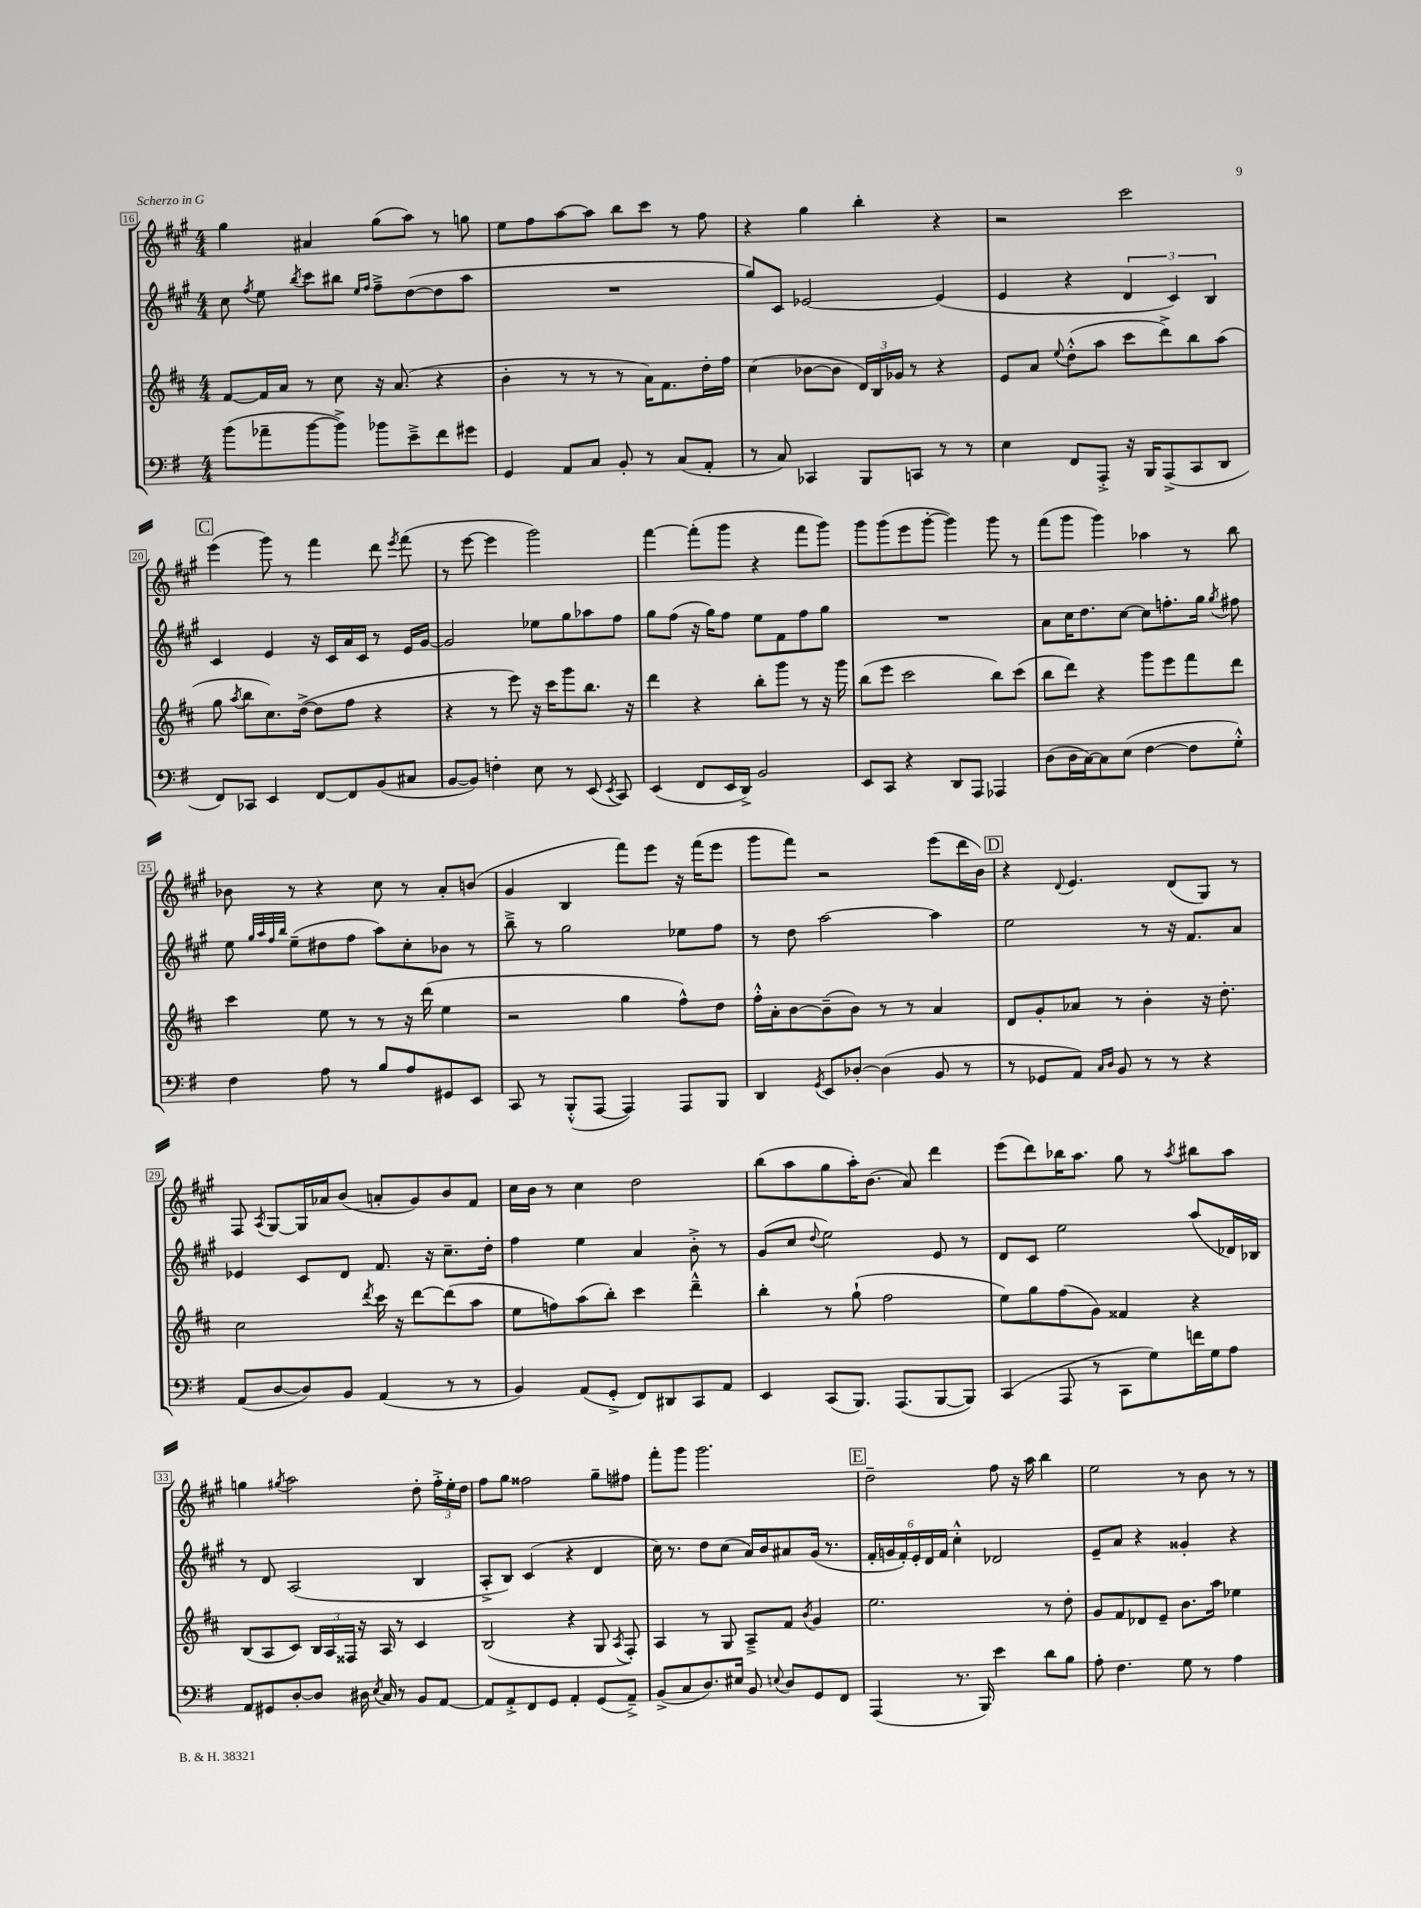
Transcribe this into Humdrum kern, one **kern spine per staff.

**kern	**kern	**kern	**kern
*part4	*part3	*part2	*part1
*staff4	*staff3	*staff2	*staff1
*clefF4	*clefG2	*clefG2	*clefG2
*k[f#]	*k[f#c#]	*k[f#c#g#]	*k[f#c#g#]
*M4/4	*M4/4	*M4/4	*M4/4
=16	=16	=16	=16
(8b\L	[8f#/L	8cc#\	4gg#\
.	.	8qff#/	.
8a-X~\	16f#/L]	8ee\	.
.	16a/JJ	.	.
.	.	8qbb/	.
[8b\	8r	8ccc#\L	4a#X/
8b^\J])	8cc#\	8bb#X\J	.
.	.	16qqee/LL	.
.	.	16qqff#/JJ	.
8b-X\L	16r	8ff#~^\L	(8gg#\L
.	(8.a/	.	.
8e~^\	.	([8dd\	8aa\J)
8f#\	4r	8dd\]	8r
8g#X\J	.	8aa\J	8ggn\
=17	=17	=17	=17
4GG/	4b'\	1r	8ee\L
.	.	.	8ff#\
8AA/L	8r	.	[8aa\
8C/J	8r	.	8aa\J]
8BB'/	8r	.	8bb\L
8r	16a\KL)	.	8ccc#\J
.	8.f#\	.	.
(8C/L	.	.	8r
8AA'/J	16dd'\L	.	8ff#\
.	16ff#\JJ	.	.
=18	=18	=18	=18
8r	(4cc#\	8gg#/L)	4r
8C/)	.	8c#/J	.
4CC-X/	[8b-X\L	[2e-X/	4gg#\
.	8b-\J]	.	.
8BBB/L	24d/LL)	.	4bb'\
.	24B/	.	.
.	24g-X/JJ	.	.
8CCn/J	8r	.	.
8r	4r	(4e-/]	4r
8r	.	.	.
=19	=19	=19	=19
4E\	8e/L	4e/	2r
.	8a/J	.	.
.	8qqee/	.	.
8FF#/L	(8dd'^^\L	4r	.
8AAA'^/J	8aa\J	.	.
16r	8ccc#\L	6d/	2ccc#\
16BBB/KL	.	.	.
(8AAA^/	8ddd^\)	.	.
.	.	6c#/)	.
8CC/	8bb\	.	.
.	.	6B/	.
8DD/J	(8aa\J	.	.
!!LO:LB:g=z
!!LO:REH:place=s1:t=C
=20	=20	=20	=20
8FF#/L)	8gg\	4c#/	(4eee\
.	8qaa/	.	.
8CC-X/J	8bb\L	.	.
4EE/	8.cc#\)	4e/	8ggg#\)
.	.	.	8r
.	([16dd^\Jk	.	.
[8FF#/L	8dd\L]	16r	4fff#\
.	.	16c#/LL	.
8FF#/]	8ff#\J	16a/	.
.	.	16c#/JJ	.
(8BB/	4r	8r	8ddd\
.	.	.	8qeee/
8C#X/J	.	16e/LL	(8fff#\
.	.	[16g#/JJ	.
=21	=21	=21	=21
[8BB/L	4r	2g#/]	8r
8BB/J])	.	.	[8eee\
4Fn'\	8r	.	4eee\]
.	8eee\)	.	.
8E\	16r	8ee-X\L	2ggg#\)
.	16ccc#\KL	.	.
8r	8ggg\	8gg#\	.
(8EE/	8.bb\J	8aa-X\	.
8qEE/	.	.	.
8CC/)	.	8ff#\J	.
.	16r	.	.
=22	=22	=22	=22
(4EE/	4ddd\	8gg#\L	[4fff#\
.	.	(8ff#\J	.
8FF#/L	4r	16r	(8fff#'\L]
.	.	16gg#\KL)	.
16EE/L	.	8ff#\J	8ggg#\J
16DD^/JJ)	.	.	.
2BB/	8bb'\L	8ee\L	4r
.	8ggg\J	8f#\	.
.	8r	8ff#\	8fff#\L
.	16r	8gg#\J	8ggg#\J)
.	16ggg\	.	.
=23	=23	=23	=23
8EE/L	(8bb\L	1r	8ggg#\L
8CC/J	8eee\J	.	(8ggg#\
4r	2ccc#\	.	8eee\
.	.	.	[8ggg#'\J
8DD/L	.	.	4ggg#\])
8AAA/J	.	.	.
4AAA-X/	8bb\L)	.	8ggg#\
.	(8ccc#\J	.	8r
=24	=24	=24	=24
(8D\L	8bb\L	8a\L	(8fff#\L
16D\L	8ddd\J)	16cc#\K	8ggg#\J
[16C\J)	.	8.dd\	.
8C\]	4r	.	4ggg#\)
(8E\J	.	[8cc#\J	.
[4F#\	8ggg\L	8cc#\L]	4aa-X\
.	8eee\	8.ffn'\	.
8F#\L]	8fff#\	.	8r
.	.	16gg#\Jk	.
.	.	8qgg#/	.
8G'^^\J)	8ddd\J	8ff#X\	8bb\
!!LO:LB:g=z
=25	=25	=25	=25
4F#\	4ccc#\	8ee\	8b-X\
.	.	32qqgg#/LLL	.
.	.	32qqaa/	.
.	.	32qqff#/	.
.	.	32qqbb/JJJ	.
.	.	(8ee~\L	8r
8A\	8ee\	8dd#X\	4r
8r	8r	8ff#\J	.
8B/L	8r	8aa\L)	8cc#\
8A/	16r	8cc#'\	8r
.	(16ddd\	.	.
8GG#X/	4ee\	8b-X\J	8a'/L
8EE/J	.	8r	(8bn/J
=26	=26	=26	=26
8CC/	2r	8bb~^\	4g#/
8r	.	8r	.
(8BBB'^^/L	.	2gg#\	4B/
[8AAA/J	.	.	.
4AAA/])	4gg\	.	8fff#\L)
.	.	.	8eee\J
8AAA/L	8ff#^^\L)	8ee-X\L	16r
.	.	.	(16fff#\KL
8BBB/J	8dd\J	8ff#\J	8eee\J
=27	=27	=27	=27
4DD/	16ff#'^^\LL	8r	8ggg#\L
.	16a'\J	.	.
.	[8b\	8dd\	8fff#\J)
8qGG/	.	.	.
8EE/L	(8b~\]	[2aa\	2r
[8D-X'/J	8b\J)	.	.
(4D-\]	8r	.	.
.	8r	.	.
8BB/	4a/	4aa\]	(8eee\L
8r	.	.	16ddd\L
.	.	.	16b\JJ)
!!LO:REH:place=s1:t=D
=28	=28	=28	=28
8r	8d/L	2ee\	4r
8GG-X/L	8g'/	.	.
.	.	.	8qqd/
8AA/J)	8a-X/J	.	4.e/
16qqC/LL	.	.	.
16qqD/JJ	.	.	.
8BB/	8r	.	.
8r	4b'\	8r	.
8r	.	16r	(8d/L
.	.	8.f#/L	.
4r	16r	.	8G#/J)
.	8.dd'\	.	.
.	.	8a/J	8r
!!LO:LB:g=z
=29	=29	=29	=29
(8AA/L	2cc#\	4e-X/	8F#/
.	.	.	8qA/
[8D/	.	.	[8G#/L
8D/])	.	8c#/L	16G#/L]
.	.	.	16a-X/J
8BB/J	.	8d/J	(8b/J
.	8qddd/	.	.
(4AA/	16ccc#\	8.f#/	8an'/L
.	16r	.	.
.	[8ddd\L	.	8g#/)
.	.	16r	.
8r	(8ddd\]	8.cc#~\L	8b/
8r	8aa\J	.	8f#/J
.	.	16dd'\Jk	.
=30	=30	=30	=30
4BB/)	8ee\L	4ff#\	16cc#\LL
.	.	.	16b\JJ
.	8ffn\)	.	8r
(8AA/L	(8aa\	4ee\	4cc#\
8GG'^/J	8bb'\J)	.	.
8FF#/L)	4ccc#\	4a/	2dd\
8DD#X/	.	.	.
8CC/	4ddd~^^\	8b'^\	.
8AA/J	.	8r	.
=31	=31	=31	=31
4EE/	4bb'\	(8g#/L	(8bb\L
.	.	8cc#/J	8aa\
.	.	8qqdd/	.
(8CC/L	8r	2ee\)	8gg#\
8.BBB/J)	(8gg`\	.	16aa'\K)
.	.	.	(8.b\J
.	2ff#\	.	.
(8.AAA/L	.	.	.
.	.	.	8a/)
[8BBB/	.	8e/	4ddd\
8BBB/J])	.	8r	.
=32	=32	=32	=32
(4CC/	8ee\L)	8d/L	(8eee\L
.	8gg\	8c#/J	8ddd\)
8AAA/	(8ff#\	2ee\	16bb-X\K
.	.	.	8.aa\J
8r	8g\J)	.	.
8CC\L	4f##X/	.	8gg#\
8G\)	.	.	8r
.	.	.	8qaa/
16fn\L	4r	(8aa/L	8bb#X\L
16G\J	.	.	.
8A\J	.	16d-X/L)	8aa\J
.	.	16B-X/JJ	.
!!LO:LB:g=z
=33	=33	=33	=33
8AA/L	(8B/L	8r	4ggn\
8GG#X/	8A/	8d/	.
.	.	.	8qgg#X/
[8D'/	8c#/J)	(2A/	2aa\
8D/J]	24B/LL	.	.
.	24A/	.	.
.	24F##X/JJ	.	.
16D#X\	16r	.	.
8qE/	.	.	.
16C/	16A/	.	.
8r	8r	.	.
8BB/L	4c#/	4B/	8dd'\
[8AA/J	.	.	24ff#'^\LL
.	.	.	24ee'\
.	.	.	24dd\JJ
=34	=34	=34	=34
8AA/L]	(2B/	8A'^/L	8ff#\L
8AA'^/	.	8B/J)	8gg#\J
8FF#/	.	(4c#/	2ff##X\
8GG/J	.	.	.
4AA'/	4r	4r	.
(8GG/L	8G/	4d/	8gg#~\L
.	8qA/	.	.
8AA~^/J)	8F#'/)	.	8ff#X\J
=35	=35	=35	=35
(8BB^/L	4A/	16cc#\)	8fff#'\L
.	.	8.r	.
8C/	.	.	8ggg#\J
8.D/)	8r	8dd\L	2.ggg#\
.	8G/	(8cc#\J	.
16E#X/Jk	.	.	.
8BB/	8A~^/L	16a/LL)	.
.	.	16b/J	.
8qqEn/	.	.	.
8D/L	8f#/J	8a#X/	.
.	8qb/	.	.
8GG/	4g/	(16g#/Jk	.
.	.	8.r	.
8FF#/J	.	.	.
!!LO:REH:place=s1:t=E
=36	=36	=36	=36
(4AAA/	2.ee\	24f#'/LL	2dd~\
.	.	24gn/	.
.	.	24f#'/)	.
.	.	24e'/	.
.	.	24d/	.
.	.	24f#/JJ	.
8.r	.	4cc#'^^\	.
16BBB/)	.	.	.
4e\	.	2d-X/	8ff#\
.	.	.	16r
.	.	.	16aa\
8d\L	8r	.	4bb\
8B\J	8dd'\	.	.
=37	=37	=37	=37
8A'\	8g/L	8e~/L	2ee\
4.F#\	8f#/	8a/J	.
.	8d-X/	4r	.
.	8e~/J	.	.
8G\	8.b\L	4g##X'/	8r
8r	.	.	8b\
.	16aa\Jk	.	.
4A\	4ee-X\	4r	8r
.	.	.	8r
==	==	==	==
*-	*-	*-	*-
